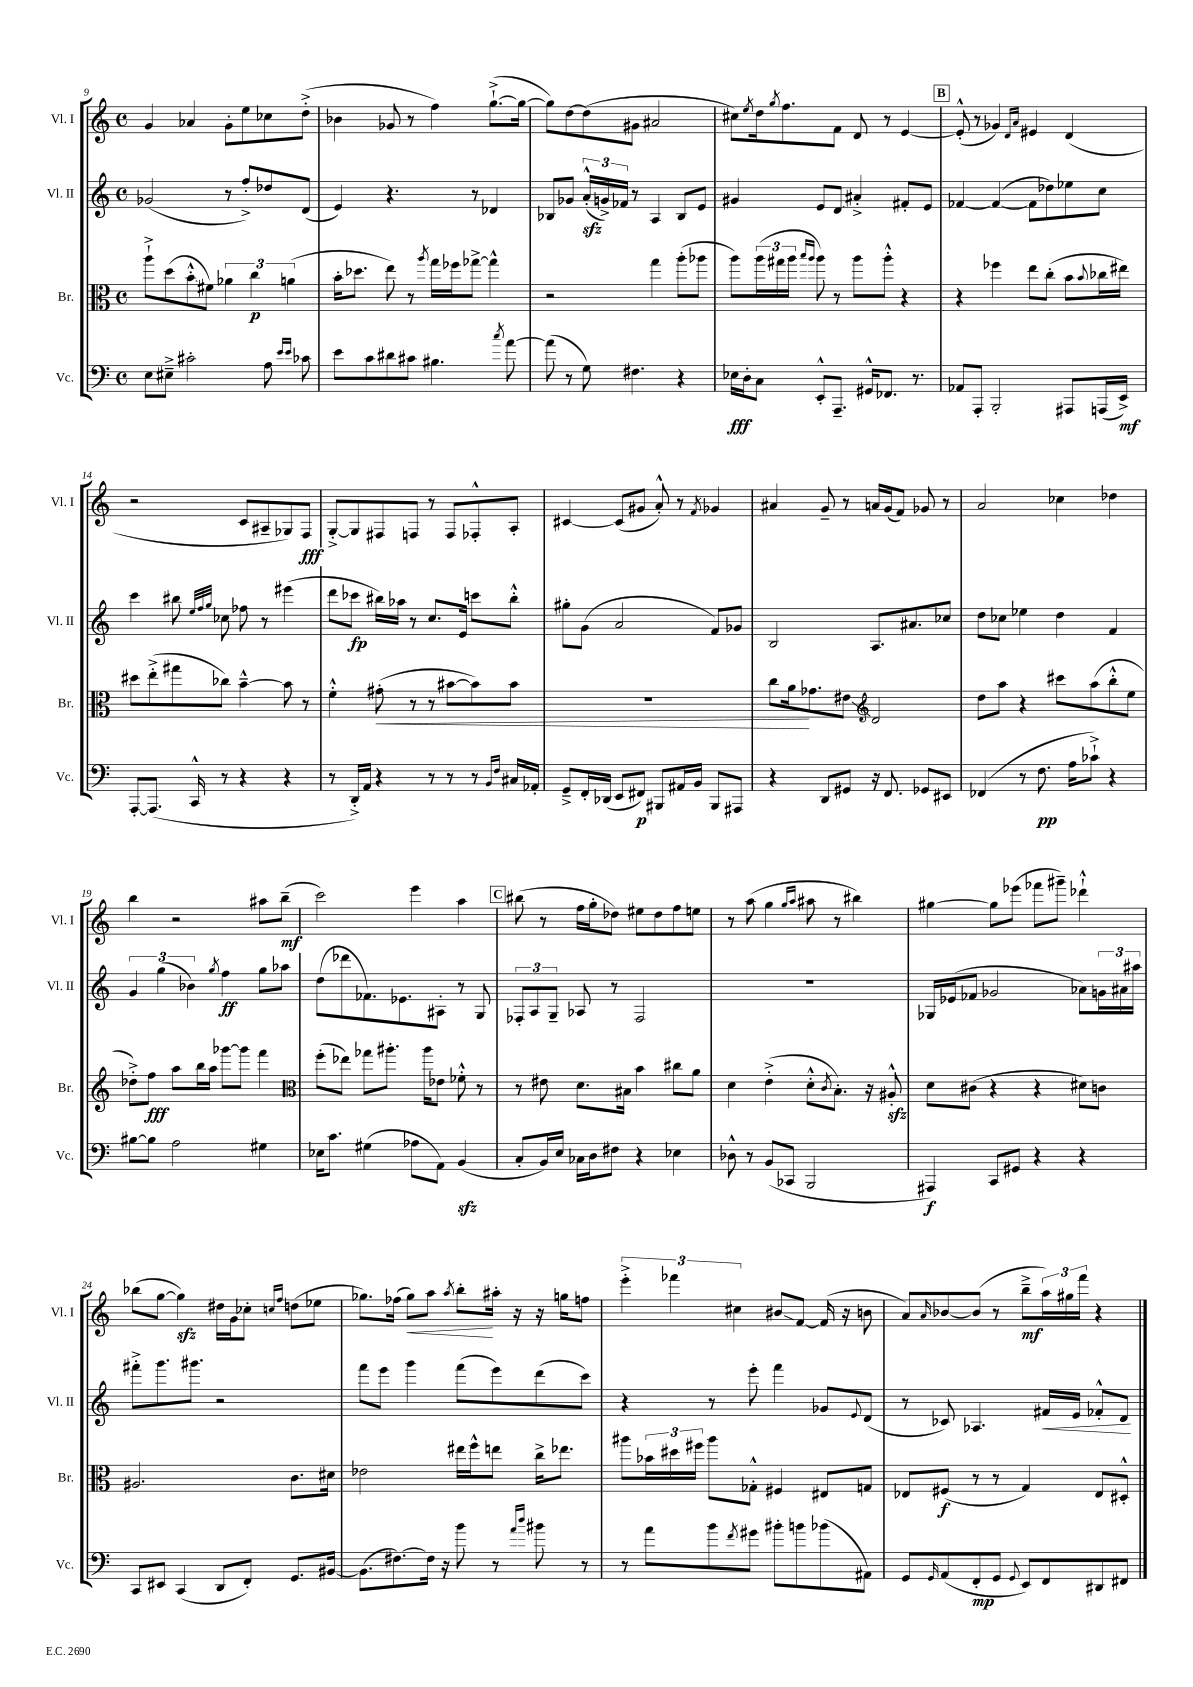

**kern	**kern	**kern	**kern
*staff4	*staff3	*staff2	*staff1
*clefF4	*clefC3	*clefG2	*clefG2
*k[]	*k[]	*k[]	*k[]
*M4/4	*M4/4	*M4/4	*M4/4
*met(c)	*met(c)	*met(c)	*met(c)
8E	8aa`^	(2g-	4g
8E#~^	(8dd	.	.
2c#'	8b'^^	.	4a-
.	8f#)	.	.
.	6a-	8r	8g'
.	.	8ff'^)	8ee
.	6cc	.	.
8A	.	8dd-	8cc-
.	(6a	.	.
16qqe	.	.	.
16qqe	.	.	.
8c-	.	(8d	(8dd'^
=	=	=	=
8e	16b'	4e)	4b-
.	8.dd-	.	.
8c	.	.	.
8d#	8ee)	4.r	8g-
8c#	8r	.	8r
.	8qaa	.	.
4.B#	16gg	.	4ff)
.	16ff-	.	.
.	[8gg-^	8r	.
.	4gg-^^]	4d-	([8.gg`^
8qcc	.	.	.
[8a	.	.	.
.	.	.	16gg_
=	=	=	=
(8a]	2r	8B-	8gg])
8r	.	8g-	[8dd
8G)	.	(24a'^^	(8dd]
.	.	24g^)	.
.	.	24f-	.
4.F#	.	8r	8g#
.	4gg	4A	2a#
4r	(8aa'	8B-	.
.	8aa-	8e	.
=	=	=	=
16E-	8aa)	4g#	8cc#)
16D'	.	.	.
.	.	.	8qee
8C	(24aa	.	16dd
.	24gg#	.	.
.	.	.	8qgg
.	.	.	8.ff
.	24aa	.	.
.	16qqbb	.	.
.	16qqaa	.	.
8EE'^^	8aa)	8e	.
8.AAA~	8r	8d	8f
.	8aa	4a#'^	8d
16GG#^^	.	.	.
8.FF-	8aa'^^	.	8r
.	4r	8f#'	[4e
8.r	.	.	.
.	.	8e	.
=	=	=	=
8AA-	4r	[4f-	(8e'^^]
8AAA'	.	.	8r
2BBB'	4ff-	(4f-_	4g-)
.	.	.	16qqd
.	.	.	16qqa
.	8ee	8f-]	4e#
.	(8cc'	8dd-)	.
8AAA#	8b	8ee-	(4d
.	8qqb	.	.
(16AAA	16cc-	8cc	.
16EE^)	16ee#)	.	.
=	=	=	=
[8AAA'	8dd#	4ccc	2r
(8.AAA]	(8ee'^	.	.
.	8gg#	8bb#	.
16CC^^	.	.	.
.	.	32qqee	.
.	.	32qqff	.
.	.	32qqgg	.
8r	8cc-)	8cc-	.
4r	[4b~^^	8ff-	8c
.	.	8r	8A#~
4r	8b]	(4eee#	8G-)
.	8r	.	8F
=	=	=	=
8r	4f'^^	8ddd	[8G'^
16DD'^)	.	8ccc-	8G]
16AA	.	.	.
4r	(8g#'	16bb#)	8F#
.	.	16aa-	.
.	8r	8r	8F
8r	8r	8.cc	8r
8r	[8b#	.	8F
.	.	16e	.
8r	8b#])	8ccc	8F-'^^
16qqBB	.	.	.
16qqF	.	.	.
16C#	8b#	8bb#'^^	8A'
16AA-'	.	.	.
=	=	=	=
8GG~^	1r	8gg#'	[4c#
16FF'	.	(8g	.
(16DD-	.	.	.
8EE	.	2a	(8c#]
8FF#)	.	.	8g#
8BBB#	.	.	8a'^^)
16AA#	.	.	8r
16BB	.	.	.
.	.	.	8qf
8BBB#	.	8f)	4g-
8AAA#	.	8g-	.
=	=	=	=
4r	8cc	2B	4a#
.	16a	.	.
.	8.g-	.	.
8DD	.	.	8g~
8GG#	8e#	.	8r
*	*clefG2	*	*
16r	2d	8.A	16a
8.FF	.	.	(16g
.	.	.	8f)
.	.	8.a#	.
8GG-	.	.	8g-
8EE#	.	8cc-	8r
=	=	=	=
(4FF-	8dd	8dd	2a
.	8aa	8cc-	.
8r	4r	4ee-	.
8.F	.	.	.
.	8ccc#	4dd	4cc-
16A	.	.	.
8c-`^)	(8aa	.	.
4r	8bb'^^	4f	4dd-
.	8ee	.	.
=	=	=	=
[8B#	8dd-'^)	6g	4bb
8B#]	8ff	.	.
.	.	(6gg	.
2A	8aa	.	2r
.	.	6b-)	.
.	16bb	.	.
.	16aa	.	.
.	.	8qgg	.
.	[8ggg-	4ff	.
.	8ggg-]	.	.
4G#	4fff	8gg	8aa#
.	.	8aa-	(8bb~
=	=	=	=
*	*clefC3	*	*
16E-	(8ff'	(8dd	2ccc)
8.c	.	.	.
.	8ee-)	8ddd-	.
(4G#	8gg-	8.f-)	.
.	8.aa#'	.	.
.	.	8.e-	.
8A-	.	.	4eee
.	16aa#	.	.
8AA)	8e-	8A#'	.
(4BB	8f-'^^	8r	4aa
.	8r	8G	.
=	=	=	=
8C'	8r	12F-'	(8bb#
.	.	12A	.
16BB)	8e#	.	8r
.	.	12G~	.
16E	.	.	.
16C-	8.d	8A-	16ff
16D	.	.	16gg'
8F#	.	8r	8dd-)
.	16B#	.	.
4r	4b	2F-	8ee#
.	.	.	8dd-
4E-	8cc#	.	8ff
.	8a	.	8ee
=	=	=	=
8D-^^	4d	1r	8r
8r	.	.	(8aa
(8BB	(4e'^	.	4gg
8CC-	.	.	.
.	.	.	16qqgg
.	.	.	16qqaa
2BBB	8d'^^	.	8aa#
.	8qc	.	.
.	8.B')	.	8r
.	.	.	4bb#)
.	16r	.	.
.	8A#'^^	.	.
=	=	=	=
4AAA#)	8d	16G-	[4gg#
.	.	(16e-	.
.	(8c#	8f-	.
8CC	4r	2g-	8gg#]
8GG#	.	.	(8eee-
4r	4r	.	8fff-
.	.	.	8ggg#~)
4r	8d#)	8a-)	4ddd-`^^
.	8c	24g	.
.	.	24a#	.
.	.	24aa#	.
=	=	=	=
8CC	2.A#	8fff#'^	(8bb-
8EE#	.	8.ggg	[8gg
(4CC	.	.	4gg])
.	.	8.ggg#	.
8DD	.	2r	16dd#
.	.	.	16g
8FF')	.	.	8cc-'
.	.	.	16qqcc
.	.	.	16qqff
8.GG	8.c	.	(8dd
.	.	.	8ee-
[16BB#	16d#	.	.
=	=	=	=
(8.BB#]	2e-	8fff	8.gg-)
.	.	8eee	.
[8.F#)	.	.	(16ff-
.	.	4ggg	8gg-)
16F#]	.	.	8aa
16r	.	.	.
.	.	.	8qaa
8b	16ee#	(8fff	8bb'
.	16ff^^	.	.
8r	8ee	8eee)	16aa#'
.	.	.	16r
16qqa	.	.	.
16qqdd	.	.	.
8b#	16cc^	(8ddd	16r
.	8.ee-	.	16gg
8r	.	8ccc)	8ff
=	=	=	=
8r	8aa#	4r	6eee'^
8a	24b-	.	.
.	24dd#	.	6fff-
.	24ff#	.	.
8b	8aa#	8r	.
.	.	.	6cc#
8qf	.	.	.
8g#	8G-'^^	8eee'	.
8b#'	4F#	4fff	8b#
8b	.	.	[8f
(8b-	8E#	8g-	(16f]
.	.	.	16r
.	.	8qqe	.
8AA#)	8G	(8d	8b
=	=	=	=
8GG	8E-	8r	8a)
16qqGG	.	.	16qqa
(8AA	(8F#	8c-)	[8b-
8FF'	8r	4.A-	(8b-]
8GG	8r	.	8r
8qqGG	.	.	.
8EE)	4G)	.	8bb~^
8FF	.	16f#	24aa)
.	.	.	24gg#
.	.	16e	.
.	.	.	24fff
8DD#	8E-	8f-'^^	4r
8FF#	8D#'^^	8d	.
==	==	==	==
*-	*-	*-	*-
